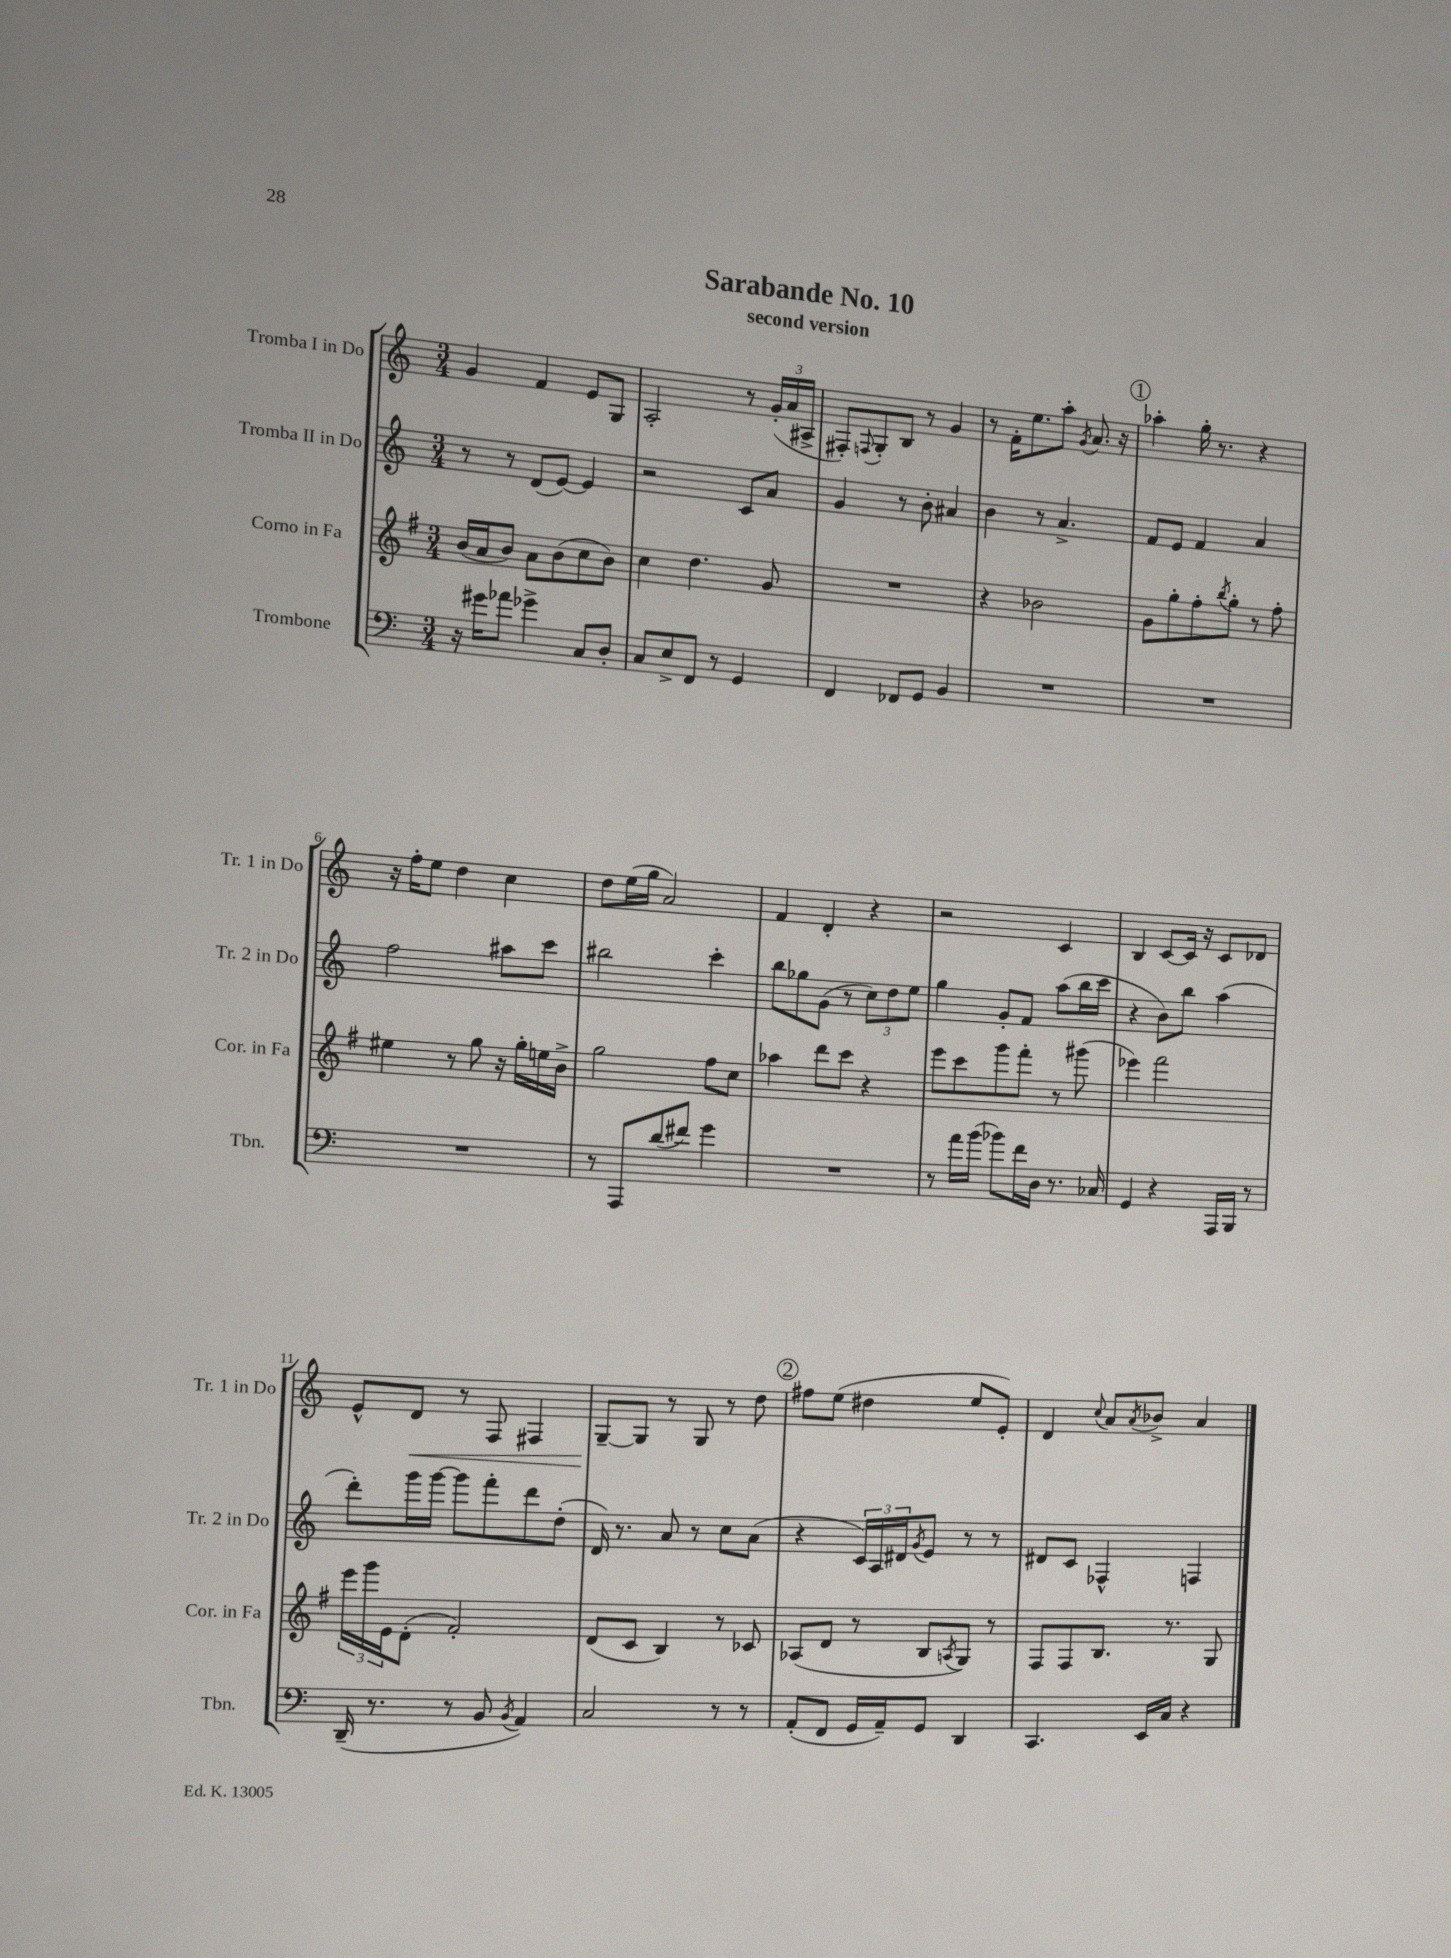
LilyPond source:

\header { title = "Sarabande No. 10" subtitle = "second version" }
<<
\new StaffGroup <<
\new Staff = "s0" \with { instrumentName = "Tromba I in Do" shortInstrumentName = "Tr. 1 in Do" } {
    \clef treble \key c \major \numericTimeSignature \time 3/4
    g'4 f'4 e'8 g8 |
    a2-. r8 \tuplet 3/2 { g'16-.( a'16 ais16-> } |
    fis8-.) \appoggiatura { f8 } g8-. b8 r8 g'4 |
    r8 f'16-. e''8. a''8-. \acciaccatura { g'8 } a'8. r16 |
    \mark \markup { \circle "1" } aes''4-. g''16-. r8. r4 |
    r16 f''16-. e''8 d''4 c''4 |
    d''8 e''16( g''16 a'2) |
    f'4 d'4-. r4 |
    r2 c'4 |
    b4 c'8~ c'16 r16 c'8 des'8 |
    e'8-^ d'8\< r8 f8 fis4 |
    g8~--\! g8 r8 g8 r8 d''8 |
    \mark \markup { \circle "2" } fis''8 e''8( dis''4 e''8 e'8-.) |
    d'4 \appoggiatura { c''8 } a'8 \acciaccatura { a'8 } bes'8-> a'4 \bar "|." |
}
\new Staff = "s1" \with { instrumentName = "Tromba II in Do" shortInstrumentName = "Tr. 2 in Do" } {
    \clef treble \key c \major \numericTimeSignature \time 3/4
    r8 r8 d'8( e'8~) e'4 |
    r2 c'8 a'8 |
    g'4 r8 b'8-. ais'4 |
    b'4 r8 a'4.-> |
    \mark \markup { \circle "1" } f'8 e'8 f'4 a'4 |
    f''2 ais''8 c'''8 |
    bis''2 c'''4-. |
    b''8 ges''8 g'8( r8 \tuplet 3/2 { c''8) d''8 e''8 } |
    g''4 g'8-. f'8 a''8( b''16 c'''16 |
    r4 b'8) b''8 a''4( |
    d'''8-.) g'''16 g'''16~ g'''8 f'''8-. d'''8 d''8-.( |
    d'16) r8. a'8 r8 c''8 a'8( |
    \mark \markup { \circle "2" } r4 \tuplet 3/2 { c'16) a16 dis'16 } \acciaccatura { g'8 } e'8 r8 r8 |
    dis'8 c'8 fes4-^ f4 \bar "|." |
}
\new Staff = "s2" \with { instrumentName = "Corno in Fa" shortInstrumentName = "Cor. in Fa" } {
    \clef treble \key g \major \numericTimeSignature \time 3/4
    b'16( a'16 b'8) a'8 b'8( c''8 b'8) |
    c''4 d''4. g'8 |
    R2. |
    r4 bes'2 |
    \mark \markup { \circle "1" } g'8 g''8-. fis''8-. \acciaccatura { b''8 } g''8-. r8 fis''8-. |
    eis''4 r8 g''8 r16 g''16-. e''16 b'16-> |
    g''2 fis''8 c''8 |
    aes''4 d'''8 c'''8 r4 |
    e'''8 c'''8 g'''8 fis'''8-. r8 gis'''8( |
    ees'''4) fis'''2 |
    \tuplet 3/2 { e'''16 g'''16 e'16 } d'8-.( fis'2-.) |
    d'8( c'8 b4) r8 ces'8 |
    \mark \markup { \circle "2" } aes8( d'8 r8 b8 \acciaccatura { a8 } g8) r8 |
    fis8 fis8 b8. r8. g8 \bar "|." |
}
\new Staff = "s3" \with { instrumentName = "Trombone" shortInstrumentName = "Tbn." } {
    \clef bass \key c \major \numericTimeSignature \time 3/4
    r16 gis'16 aes'8 ges'4-> c8 d8-. |
    c8 e8-> f,8 r8 g,4 |
    f,4 fes,8 g,8 b,4 |
    R2. |
    \mark \markup { \circle "1" } R2. |
    R2. |
    r8 a,,8 d'8( fis'8) g'4 |
    R2. |
    r8 a'16 b'16( bes'8) f'16 d16 r8. ces16 |
    g,4 r4 a,,16 b,,16 r8 |
    d,16--( r8. r8 b,8 \acciaccatura { b,8 } a,4) |
    c2 r8 r8 |
    \mark \markup { \circle "2" } a,8-.( f,8 g,16 a,16--) g,8 d,4 |
    c,4. e,16 c16 r4 \bar "|." |
}
>>
>>
